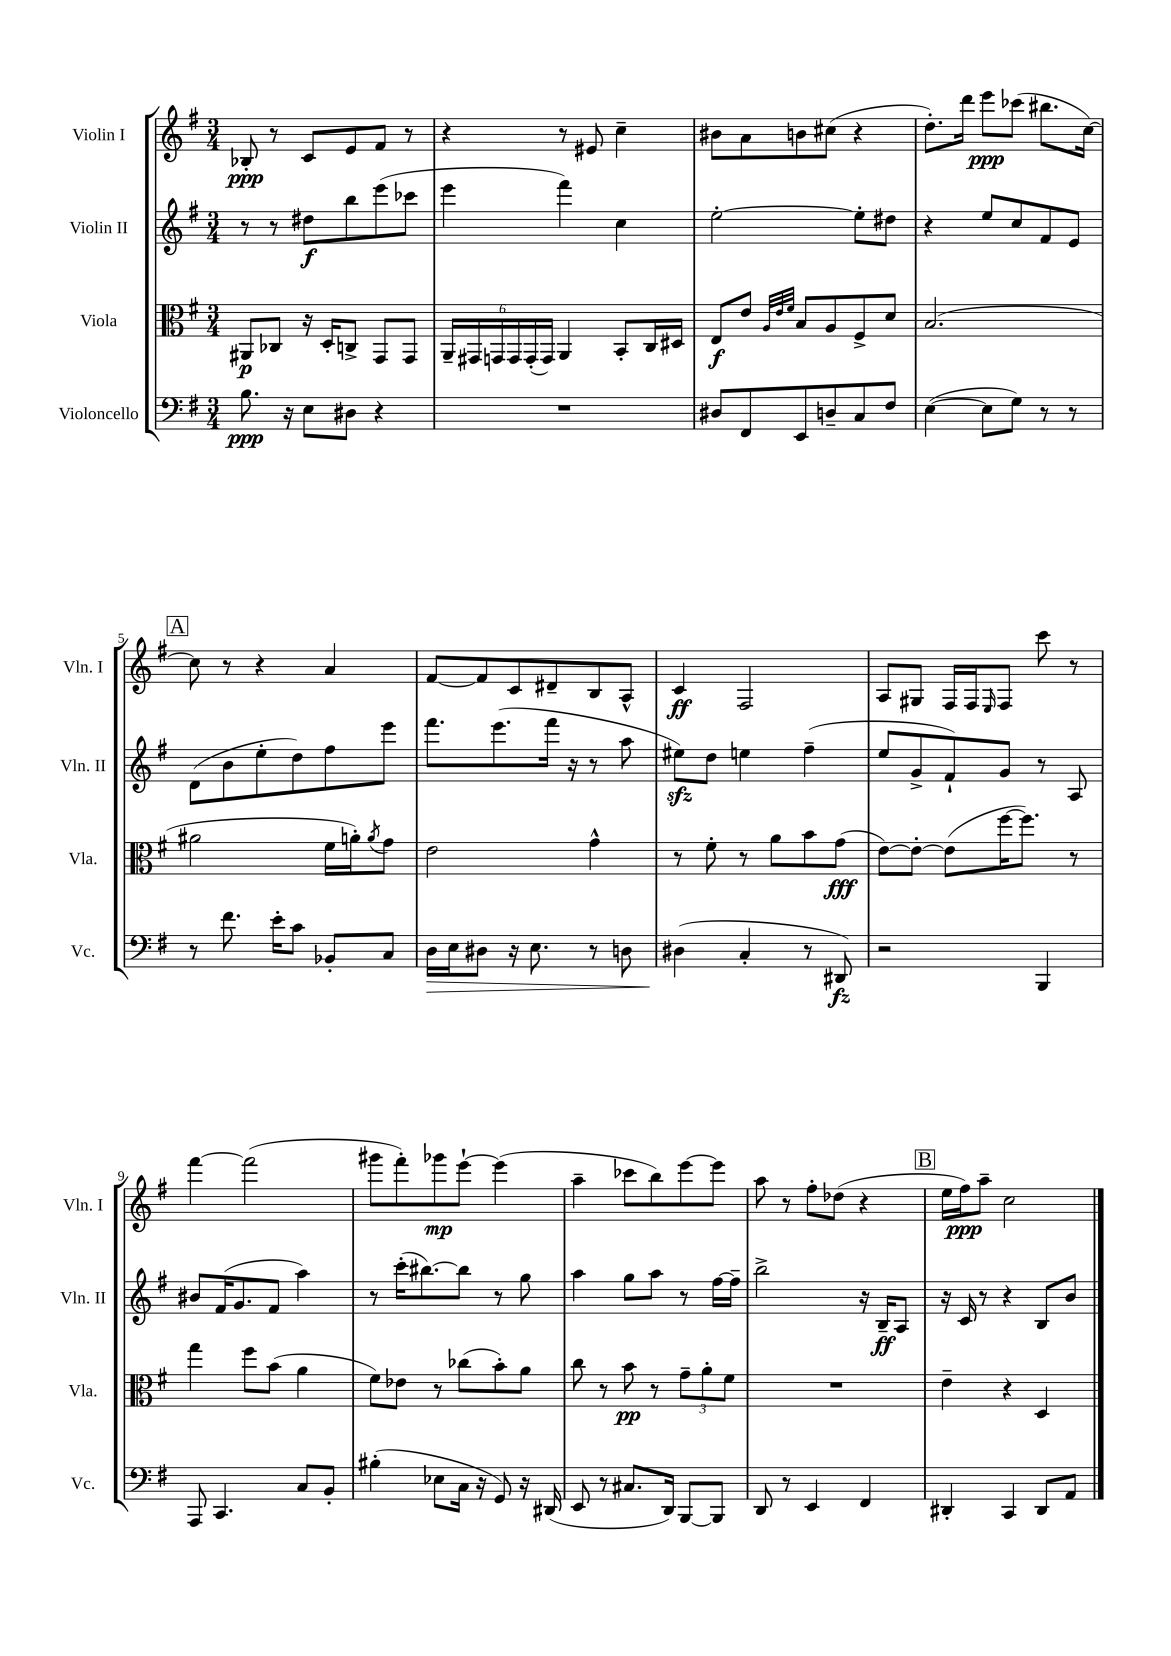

**kern	**kern	**kern	**kern
*staff4	*staff3	*staff2	*staff1
*clefF4	*clefC3	*clefG2	*clefG2
*k[f#]	*k[f#]	*k[f#]	*k[f#]
*M3/4	*M3/4	*M3/4	*M3/4
8.B\	8AA#/L	8r	8B-'/
.	8C-/J	8r	8r
16r	.	.	.
8E\L	16r	8dd#\L	8c/L
.	16D'/LK	.	.
8D#\J	8C^/J	8bb\	8e/
4r	8GG/L	(8eee\	8f#/J
.	8GG/J	8ccc-\J	8r
=	=	=	=
2.r	24AA~/LL	4eee\	4r
.	24GG#/	.	.
.	24GG/	.	.
.	24GG/	.	.
.	(24GG'/	.	.
.	24GG/JJ)	.	.
.	4AA/	4fff#\)	8r
.	.	.	8e#/
.	8BB'/L	4cc\	4cc~\
.	16C/L	.	.
.	16D#/JJ	.	.
=	=	=	=
8D#/L	8E/L	[2ee'\	8b#\L
8FF#/	8e/J	.	8a\
.	32qqA/LLL	.	.
.	32qqe/	.	.
.	32qqf#/JJJ	.	.
8EE/	8B/L	.	8b\
8D~/	8A/	.	(8cc#\J
8C/	8F#^/	8ee'\]L	4r
8F#/J	8d/J	8dd#\J	.
=	=	=	=
([4E\	(2.B/	4r	8.dd'\L)
.	.	.	16ddd\Jk
8E\]L	.	8ee/L	8eee\L
8G\J)	.	8cc/	(8ccc-\J
8r	.	8f#/	8.bb#\L
8r	.	8e/J	.
.	.	.	[16cc\Jk)
=	=	=	=
8r	2a#\	(8d\L	8cc\]
8.f#\	.	8b\	8r
.	.	8ee'\	4r
16e'\LK	.	.	.
8c\J	.	8dd\)	.
8BB-'/L	16f#\LL	8ff#\	4a/
.	16a'\J)	.	.
.	8qa/	.	.
8C/J	8g\J	8eee\J	.
=	=	=	=
16D\LL	2e\	8.fff#\L	[8f#/L
16E\J	.	.	.
8D#\J	.	.	8f#/]
.	.	(8.eee\	.
16r	.	.	8c/
8.E\	.	.	.
.	.	16fff#\Jk	8d#~/
.	.	16r	.
8r	4g^^\	8r	8B/
8D\	.	8aa\	8A^^/J
=	=	=	=
(4D#\	8r	8ee#\L)	4c/
.	8f#'\	8dd\J	.
4C'/	8r	4ee\	2F#/
.	8a\L	.	.
8r	8b\	(4ff#~\	.
8DD#/)	(8g\J	.	.
=	=	=	=
2r	[8e\L)	8ee/L	8A/L
.	8e'\_J	8g^/	8G#/J
.	(8e\]L	8f#`/)	16F#/LL
.	.	.	16F#/J
.	.	.	16qqE/
.	[16ff#\K	8g/J	8F#/J
.	8.ff#\]J)	.	.
4BBB/	.	8r	8ccc\
.	8r	8A/	8r
=	=	=	=
8AAA/	4gg\	8b#/L	[4fff#\
4.CC/	.	(16f#/K	.
.	.	8.g/	.
.	8ff#\L	.	(2fff#\]
.	(8b\J	8f#/J	.
8C/L	4a\	4aa\)	.
8BB'/J	.	.	.
=	=	=	=
(4B#'\	8f#\L)	8r	8ggg#\L
.	8e-\J	(16ccc'\LK	8fff#'\)
.	.	[8.bb#\)	.
8E-\L	8r	.	8ggg-\
16C\Jk	(8cc-\L	8bb#\]J	[8eee`\J
16r	.	.	.
8GG/)	8b'\)	8r	(4eee\]
16r	8a\J	8gg\	.
(16DD#/	.	.	.
=	=	=	=
8EE/	8cc\	4aa\	4aa~\
8r	8r	.	.
8.C#/L	8b\	8gg\L	8ccc-\L
.	8r	8aa\J	8bb\)
16DD/Jk)	.	.	.
[8BBB/L	12g~\L	8r	[8eee\
.	12a'\	.	.
8BBB/]J	.	[16ff#\LL	8eee\]J
.	12f#\J	.	.
.	.	16ff#~\]JJ	.
=	=	=	=
8DD/	2.r	2bb^\	8aa\
8r	.	.	8r
4EE/	.	.	8ff#'\L
.	.	.	(8dd-\J
4FF#/	.	16r	4r
.	.	16B~/LK	.
.	.	8A/J	.
=	=	=	=
4DD#'/	4e~\	16r	16ee\LL
.	.	16c/	16ff#\J)
.	.	8r	8aa~\J
4CC/	4r	4r	2cc\
8DD#/L	4D/	8B/L	.
8AA/J	.	8b/J	.
==	==	==	==
*-	*-	*-	*-
